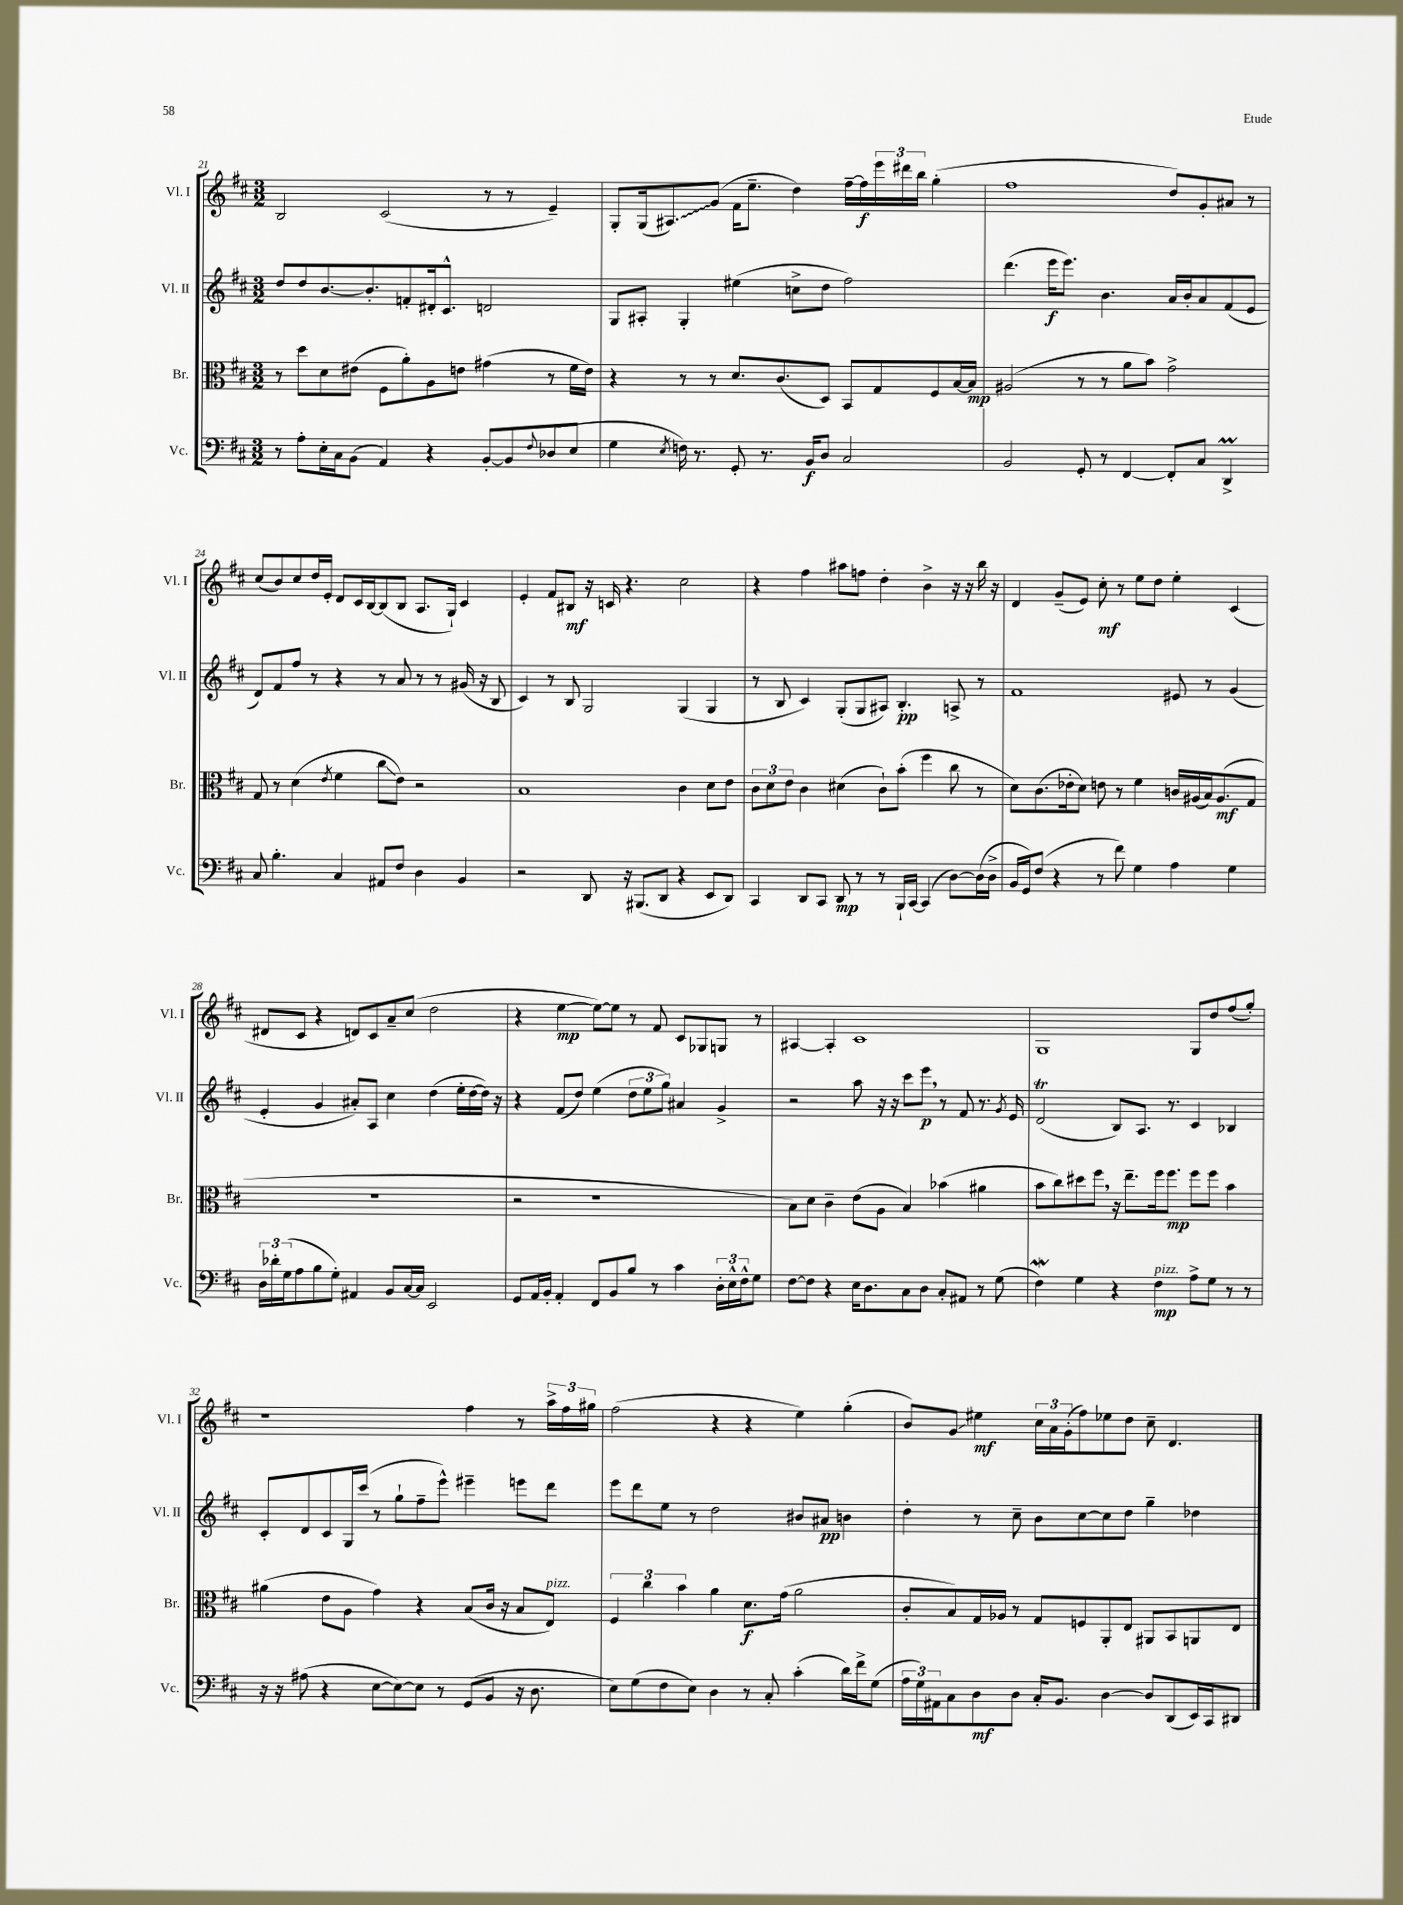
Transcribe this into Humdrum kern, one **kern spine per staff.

**kern	**kern	**kern	**kern
*staff4	*staff3	*staff2	*staff1
*clefF4	*clefC3	*clefG2	*clefG2
*k[f#c#]	*k[f#c#]	*k[f#c#]	*k[f#c#]
*M3/2	*M3/2	*M3/2	*M3/2
8r	8r	8dd/L	2B/
8A'\L	8dd\L	8dd/	.
16E'\L	8d\	[8.b/	.
16C#\J	.	.	.
(8BB\J	(8e#\J	.	.
.	.	8.b'/]	.
4AA/)	8F#\L	.	(2c#/
.	8a'\)	8f'/	.
4r	8A\	16d#'/k	.
.	.	8.c#^^/J	.
.	8e\J	.	.
[8BB'/L	(4g#\	2d/	8r
8BB/]	.	.	8r
8qqF#/	.	.	.
(8D-/	8r	.	4e~/)
8E/J	16f#\LL	.	.
.	16e\JJ)	.	.
=	=	=	=
4G\	4r	8G/L	8G'/L
.	.	8A#'/J	(16G/k
.	.	.	8.A#/)
8qE/	.	.	.
16F\)	8r	4G'/	.
8.r	.	.	.
.	8r	.	(8g/J
8GG'/	8.d/L	(4ee#\	16f#\LK
.	.	.	8.ee~\J
8.r	.	.	.
.	(8.c#/	.	.
.	.	8cc^\L	4dd\)
16BB/LK	.	.	.
8D/J	8D/J)	8dd\J	.
2C#/	8BB/L	2ff#\)	[16ff#~\LL
.	.	.	16ff#\]
.	8G/	.	24eee\
.	.	.	24ddd#\
.	.	.	24bb\JJ
.	8F#/	.	(4gg'\
.	[16B/L	.	.
.	16B/]JJ	.	.
=	=	=	=
2BB/	(2A#/	(4.ddd\	1ff#
.	.	16eee\LK	.
.	.	8.eee\J)	.
8GG'/	8r	.	.
8r	8r	4.b\	.
[4FF#/	8a\L	.	.
.	8b\J)	.	.
8FF#'/]L	2g^\	16a/LL	8dd/L)
.	.	16b'/J	.
8C#/J	.	8a/	8g'/
4DD^/	.	(8f#/	8a#/J
.	.	8e/J	8r
=	=	=	=
8C#/	8G/	8d/L)	(8cc#/L
4.B'\	8r	8f#/	8b/)
.	(4d\	8ff#/J	8cc#/
.	.	8r	16dd/L
.	.	.	16e'/JJ
.	8qe/	.	.
4C#/	4f#\	4r	8d/L
.	.	.	16c#/L
.	.	.	[16B/J
8AA#/L	8cc#\L	8r	(8B/]
8F#/J	8e\J)	8a/	8B/J
4D\	2r	8r	8.A/L
.	.	8r	.
.	.	.	16G`/Jk)
4BB/	.	(16g#/	4c#/
.	.	16r	.
.	.	8B/	.
=	=	=	=
2r	1B	4c#/)	4e'/
.	.	8r	8f#/L
.	.	8B/	8B#/J
8DD/	.	2G/	16r
.	.	.	16c/
16r	.	.	4.r
(8.BBB#/L	.	.	.
8DD/J	.	.	.
4r	4c#\	(4G/	2cc#\
8EE/L	8d\L	4G/	.
8DD/J)	8e\J	.	.
=	=	=	=
4CC#/	12c#\L	8r	4r
.	12d\	.	.
.	.	8B/	.
.	12e\J	.	.
8DD/L	4c#\	4c#/)	4ff#\
8CC#/J	.	.	.
8DD/	(4d#\	(8G'/L	8aa#\L
8r	.	8G/	8ff\J
8r	8c#`\L)	8A#/J)	4dd'\
16BBB`/LL	(8b'\J	4.B'/	.
[16CC#/JJ	.	.	.
(4CC#/]	4ff#\	.	4b^\
[8D\L)	8cc#\	8A^/	16r
.	.	.	16r
(16D\]L	8r	8r	16bb\
16D^\JJ	.	.	16r
=	=	=	=
16BB/LL	8d\L)	1f#	4d/
16GG/J)	.	.	.
(8F#/J	(8.c#\	.	.
4r	.	.	(8g~/L
.	16e-'\k	.	.
.	8d\J)	.	8e/J)
8r	8e\	.	8cc#'\
8f#\)	8r	.	8r
4G\	4f#\	.	8ee\L
.	.	.	8dd\J
4A\	16c/LL	8e#/	4ee'\
.	(16A#/	.	.
.	16B/J)	8r	.
.	(8.A#/	.	.
4G\	.	(4g/	(4c#/
.	8G/J	.	.
=	=	=	=
24D\LL	1.r	4e'/	8d#/L
24d-'\	.	.	.
(24G\J	.	.	.
8A\	.	.	8c#/J
8B\	.	4g/	4r
8G'\J)	.	.	.
4AA#/	.	8a#'/L)	8d/L)
.	.	8A/J	8c#/
8BB/L	.	4cc#\	8a~/
[16C#/L	.	.	(8cc#/J
16C#/]JJ	.	.	.
2EE/	.	(4dd\	2dd\
.	.	16ee'\LL	.
.	.	[16dd\	.
.	.	16dd\]JJ)	.
.	.	16r	.
=	=	=	=
8GG/L	2r	4r	4r
16AA/L	.	.	.
16BB'/JJ	.	.	.
4AA'/	.	(8f#/L	[4ee\
.	.	8dd/J)	.
8FF#/L	1r	(4ee\	8ee\_L)
8BB/	.	.	8ee\]J
8B/J	.	12dd\L	8r
.	.	12ee\	.
8r	.	.	8f#/
.	.	12gg\J)	.
4c#\	.	4a#/	8c#/L
.	.	.	8G-/
24D'\LL	.	4g^/	8G/J
24E^^\	.	.	.
24F#^^\J	.	.	.
8G\J	.	.	8r
=	=	=	=
[8F#\L	8B\L)	2r	[4A#/
8F#\]J	8d\J	.	.
4r	4c#~\	.	4A#'/]
16E\LK	(8e\L	8aa\	1c#
8.D\	.	.	.
.	8A\J	16r	.
.	.	16r	.
8C#\	4B/)	8ccc#\L	.
8D\J	.	8eee\J	.
8C#'/L	(4b-\	8r	.
8AA#/J	.	8f#/	.
8r	4a#\	8.r	.
(8G\	.	.	.
.	.	8qg/	.
.	.	16e/	.
=	=	=	=
4F#\)	8b\L	(2d/	1G
.	8cc#\)	.	.
4G\	8dd#\	.	.
.	8ff#\J	.	.
4r	16r	8B/L)	.
.	8.ee~\L	.	.
.	.	8.A/J	.
4F#\	16ff#\k	.	.
.	8.ff#\J	8.r	.
8A^\L	8ff#\L	4c#/	8G/L
8G\J	8ff#\J	.	8dd/
8r	4b\	4B-/	(8ff#/
8r	.	.	8gg'/J)
=	=	=	=
16r	(4a#\	8c#'/L	1r
16r	.	.	.
(8A#\	.	8d/	.
4r	8e\L	8c#/	.
.	8A\J	16G/L	.
.	.	(16ccc#/JJ	.
[8E\L	4g\)	8r	.
8E\_)	.	8gg`\L	.
8E\]J	4r	8ff#~\	.
8r	.	8eee^^\J)	.
(8GG/L	(8B/L	4eee#~\	4ff#\
8BB/J	16c#/Jk	.	.
.	16r	.	.
16r	8B/L	8eee\L	8r
8.D\	.	.	.
.	8E/J)	8ddd\J	24aa^\LL
.	.	.	24ff#\
.	.	.	24gg#\JJ
=	=	=	=
8E\L)	6F#/	8eee\L	(2ff#\
(8G\	.	8ddd\	.
.	6cc#\	.	.
8F#\	.	8ee\J	.
.	6b\	.	.
8E\J)	.	8r	.
4D\	4a\	2dd\	4r
8r	8.d\L	.	4r
8C#'/	.	.	.
.	(16g\Jk	.	.
(4c#'\	2a\	8b#/L	4ee\)
.	.	8a#/J	.
16d\LL)	.	4b\	(4gg'\
16f#^\J	.	.	.
(8G\J	.	.	.
=	=	=	=
24A\LL	8c#'/L	4dd'\	8b/L)
24G\)	.	.	.
24AA#\J	.	.	.
8C#\	8B/)	.	8g/J
8D\	16G/L	8r	4ee#\
.	16A-/JJ	.	.
8D\J	8r	8cc#~\	.
16C#'/LK	8G/L	8b\L	24cc#\LL
.	.	.	24a\
8.BB/J	.	.	.
.	.	.	(24g'\J
.	8F/	[8cc#\	8ff#\)
[4D\	8AA'/	8cc#\]	8ee-\
.	8E/J	8dd\J	8dd\J
8D/]L	8AA#/L	4gg~\	8cc#~\
(8DD/	8BB/	.	4.d/
16EE/L)	8AA/	4dd-\	.
16CC#/J	.	.	.
8DD#/J	8E/J	.	.
==	==	==	==
*-	*-	*-	*-
